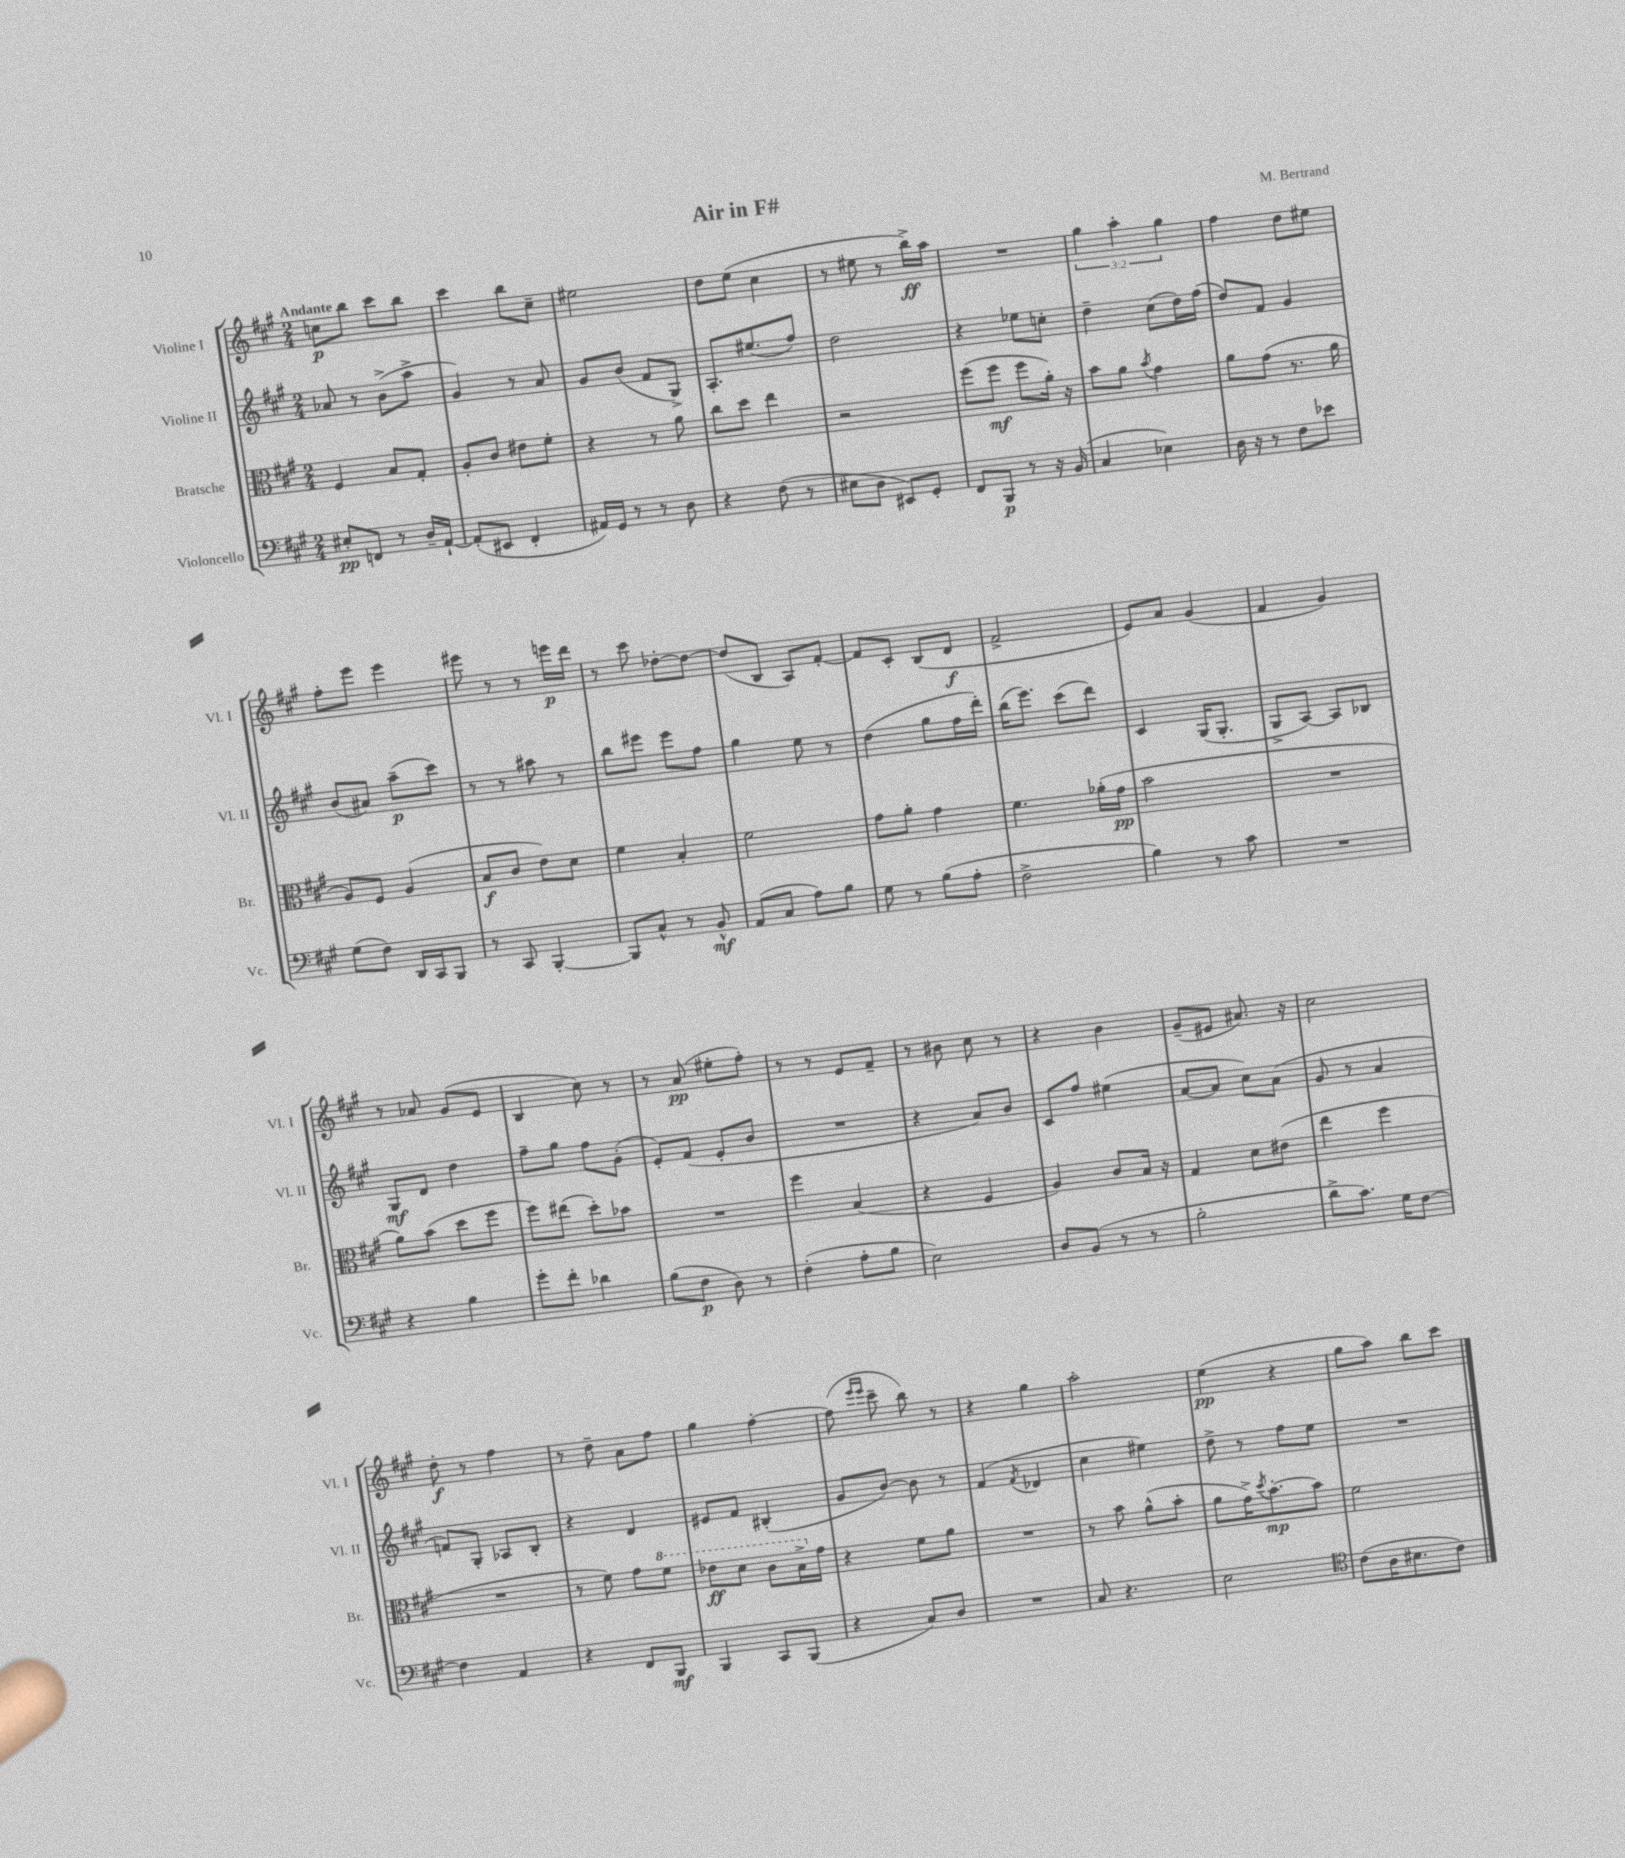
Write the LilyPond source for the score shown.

\header { title = "Air in F#" composer = "M. Bertrand" }
<<
\new StaffGroup <<
\new Staff = "s0" \with { instrumentName = "Violine I" shortInstrumentName = "Vl. I" } {
    \clef treble \key a \major \numericTimeSignature \time 2/4 \override Staff.TupletNumber.text = #tuplet-number::calc-fraction-text \tempo "Andante"
    c''8\p b''8 cis'''8 b''8 |
    cis'''4 b''8 cis''8-- |
    eis''2 |
    d''8 e''8( cis''4 |
    r8 eis''8 r8 b''16->\ff) a''16 |
    R2 |
    \tuplet 3/2 { gis''4 a''4-. gis''4 } |
    fis''4 d''8 eis''8 |
    fis''8-. e'''8 e'''4 |
    eis'''8 r8 r8 e'''16\p d'''16 |
    r8 cis'''8 des''8~-. des''8~ |
    des''8( b8 a8) fis'8~-. |
    fis'8 cis'8-. b8( d'8\f |
    fis'2-> |
    e'8) a'8 gis'4( |
    fis'4 gis'4) |
    r8 aes'8 gis'8( e'8 |
    b4 cis''8) r8 |
    r8 a'8\pp( eis''8-. fis''8-.) |
    r8 r8 e'8 fis'8-- |
    r8 bis'8 cis''8 r8 |
    r4 b'4 |
    gis'8--( eis'8 ais'8.) r16 |
    cis''2 |
    d''8-.\f r8 fis''4 |
    r8 d''8-- a'8 fis''8 |
    gis''4 fis''4~-. |
    fis''8( \grace { e'''16 e'''16 } cis'''8-- b''8) r8 |
    r4 gis''4 |
    a''2-. |
    e''4\pp( r4 |
    gis''8 a''8) b''8 cis'''8 \bar "|." |
}
\new Staff = "s1" \with { instrumentName = "Violine II" shortInstrumentName = "Vl. II" } {
    \clef treble \key a \major \numericTimeSignature \time 2/4
    aes'8 r8 b'8->( a''8-> |
    gis'4) r8 a'8 |
    gis'8 b'8( fis'8 gis8->) |
    a8.-. eis''8.( fis''8) |
    d''2 |
    r4 ees''8 c''8-. |
    d''4-- cis''8( d''16) fis''16( |
    d''8) fis'8 gis'4 |
    b'8( ais'8) a''8--\p( cis'''8) |
    r8 r8 ais''8 r8 |
    b''8 eis'''8 eis'''8 fis''8 |
    gis''4 e''8 r8 |
    d''4( gis''8 fis''16 d'''16-.) |
    b''16( e'''8.) cis'''8( d'''8) |
    cis'4 gis16( gis8.-. |
    gis8-> a8~) a8 bes8 |
    gis8\mf d'8 d''4 |
    fis''8-- gis''8 fis''8 gis'8-.( |
    e'8-.) fis'8( e'8-. b'8 |
    R2 |
    r4 a'8) b'8 |
    cis'8 fis''8 eis''4( |
    a'8~ a'8 cis''8) a'8( |
    gis'8 r8 a'4 |
    f'8) gis8-. aes8 b8-. |
    r4 d'4 |
    eis'8 fis'8 bis4-.( |
    gis'8 b'8~) b'8 r8 |
    fis'4( \acciaccatura { fis'8 } des'4 |
    cis''4 eis''4) |
    d''8-> r8 fis''8 e''8 |
    R2 \bar "|." |
}
\new Staff = "s2" \with { instrumentName = "Bratsche" shortInstrumentName = "Br." } {
    \clef alto \key a \major \numericTimeSignature \time 2/4
    fis4 b8 gis8-. |
    a8-. cis'8 eis'8 fis'8-. |
    r4 r8 a'8 |
    cis''8 d''8 e''4 |
    r2 |
    fis''8( fis''8\mf fis''8 a'16-.) r16 |
    b'8 a'8 \acciaccatura { b'8 } gis'4 |
    a'8 gis'8( r8. a'16 |
    a8) fis8 a4( |
    b8\f cis'8 e'8) d'8 |
    fis'4 b4-. |
    fis'2 |
    gis'8 a'8-. gis'4 |
    fis'4. aes'16-.( gis'16\pp |
    b'2 |
    R2 |
    a'8) b'8( d''8 fis''8 |
    fis''8) eis''8( d''8-.) bes'8 |
    R2 |
    fis''4 b4( |
    r4 fis4 |
    a4) cis'8 b16 r16 |
    gis4 d'8 eis'8( |
    e''4 fis''4 |
    R2 |
    r8 fis'8) gis'8 \ottava #1 fis''8 |
    ees''8\ff d''8 cis''8 b'16-> \ottava #0 gis'16 |
    r4 fis'8 a'8 |
    R2 |
    r8 b'8 a'8-^( b'8-. |
    a'8 gis'16->) \acciaccatura { d''8 } b'8.~-.\mp b'8 |
    fis'2 \bar "|." |
}
\new Staff = "s3" \with { instrumentName = "Violoncello" shortInstrumentName = "Vc." } {
    \clef bass \key a \major \numericTimeSignature \time 2/4
    eis8-.\pp f,8 r8 d16-- a,16~-! |
    a,8-.( eis,8 fis,4-. |
    ais,16) gis,16 r8 r8 d8 |
    r4 fis8( r8 |
    eis8 d8 eis,8) gis,8-. |
    fis,8 b,,8\p r8 r16 b,16( |
    cis4 ees4) |
    d16 r16 r8 fis8 ees'8 |
    gis8( fis8) d,16 cis,16 b,,8 |
    r8 cis,8 b,,4~-. |
    b,,8 cis8-^ r8 b,8-^\mf |
    a,8( cis8 a8) b8 |
    gis8 r8 b8( a8-. |
    fis2-> |
    b4) r8 cis'8 |
    R2 |
    r4 b4 |
    gis'8-. fis'8-. des'4 |
    b8( fis8\p d8) r8 |
    fis4-.( a8-. b8 |
    e2) |
    d8 b,8( r8 r8 |
    b2-. |
    d'8-> cis'8.) gis16 fis8~ |
    fis4 a,4 |
    r4 fis,8 b,,8\mf |
    b,,4 cis,8 b,,8( |
    r4 cis8) d8 |
    R2 |
    cis8 r4. |
    e2 |
    \clef tenor cis'8( a16 bis8. cis'8) \bar "|." |
}
>>
>>
\layout { \context { \Score \remove "Bar_number_engraver" } }
